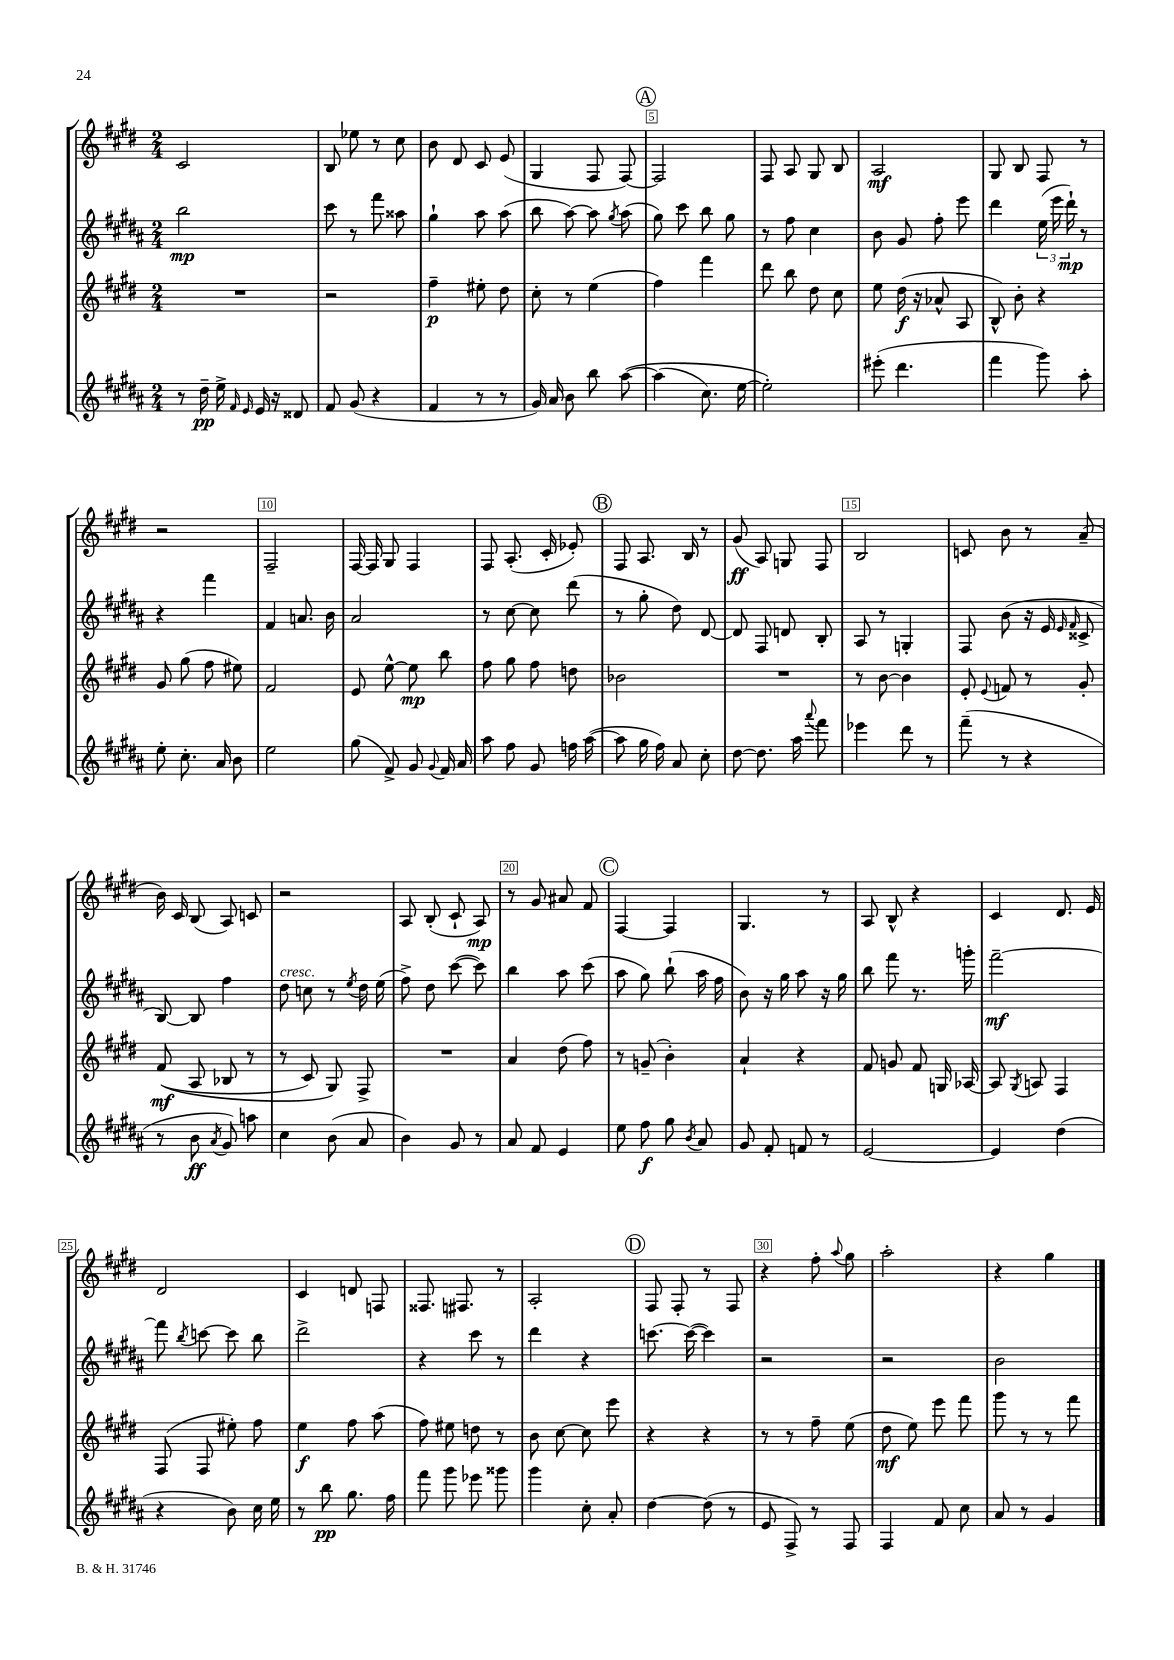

**kern	**dynam	**kern	**dynam	**kern	**dynam	**kern	**dynam
*part4	*part4	*part3	*part3	*part2	*part2	*part1	*part1
*staff4	*staff4	*staff3	*staff3	*staff2	*staff2	*staff1	*staff1
*clefG2	*	*clefG2	*	*clefG2	*	*clefG2	*
*k[f#c#g#d#a#]	*	*k[f#c#g#d#]	*	*k[f#c#g#d#a#]	*	*k[f#c#g#d#]	*
*M2/4	*	*M2/4	*	*M2/4	*	*M2/4	*
=1	=1	=1	=1	=1	=1	=1	=1
8r	.	2r	.	2bb\	mp	2c#/	.
16dd#~\	pp	.	.	.	.	.	.
16ee^\	.	.	.	.	.	.	.
16qqf#/	.	.	.	.	.	.	.
16qqe/	.	.	.	.	.	.	.
16e/	.	.	.	.	.	.	.
16r	.	.	.	.	.	.	.
8d##X/	.	.	.	.	.	.	.
=2	=2	=2	=2	=2	=2	=2	=2
8f#/	.	2r	.	8ccc#\	.	8B/	.
(8g#/	.	.	.	8r	.	8ee-X\	.
4r	.	.	.	8fff#\	.	8r	.
.	.	.	.	8aa##X\	.	8cc#\	.
=3	=3	=3	=3	=3	=3	=3	=3
4f#/	.	4ff#~\	p	4gg#`\	.	8b\	.
.	.	.	.	.	.	8d#/	.
8r	.	8ee#X'\	.	8aa#\	.	8c#/	.
8r	.	8dd#\	.	(8aa#\	.	(8e/	.
=4	=4	=4	=4	=4	=4	=4	=4
16g#/)	.	8cc#'\	.	8bb\	.	4G#/	.
16a#/	.	.	.	.	.	.	.
8b\	.	8r	.	[8aa#\)	.	.	.
8bb\	.	(4ee\	.	8aa#\]	.	8F#/	.
.	.	.	.	8qgg#/	.	.	.
([8aa#\	.	.	.	(8aa#\	.	[8F#/)	.
!!LO:REH:place=s1:t=A
=5	=5	=5	=5	=5	=5	=5	=5
(4aa#\]	.	4ff#\)	.	8gg#\)	.	2F#/]	.
.	.	.	.	8ccc#\	.	.	.
8.cc#\)	.	4fff#\	.	8bb\	.	.	.
.	.	.	.	8gg#\	.	.	.
[16ee\	.	.	.	.	.	.	.
=6	=6	=6	=6	=6	=6	=6	=6
2ee'\])	.	8ddd#\	.	8r	.	8F#/	.
.	.	8bb\	.	8ff#\	.	8A/	.
.	.	8dd#\	.	4cc#\	.	8G#/	.
.	.	8cc#\	.	.	.	8B/	.
=7	=7	=7	=7	=7	=7	=7	=7
(8eee#X'\	.	8ee\	.	8b\	.	2A/	mf
4.ddd#\	.	(16dd#\	f	8g#/	.	.	.
.	.	16r	.	.	.	.	.
.	.	8a-X^^/	.	8ff#'\	.	.	.
.	.	8A/	.	8eee\	.	.	.
=8	=8	=8	=8	=8	=8	=8	=8
4fff#\	.	8B^^/)	.	4ddd#\	.	8G#/	.
.	.	8b'\	.	.	.	8B/	.
8ggg#\)	.	4r	.	(24ee\	.	8F#/	.
.	.	.	.	24eee\	.	.	.
.	.	.	.	24ddd#`\)	mp	.	.
8aa#'\	.	.	.	8r	.	8r	.
!!LO:LB:g=z
=9	=9	=9	=9	=9	=9	=9	=9
8ee'\	.	8g#/	.	4r	.	2r	.
8.cc#'\	.	(8gg#\	.	.	.	.	.
.	.	8ff#\	.	4fff#\	.	.	.
16a#/	.	.	.	.	.	.	.
8b\	.	8ee#X\)	.	.	.	.	.
=10	=10	=10	=10	=10	=10	=10	=10
2ee\	.	2f#/	.	4f#/	.	2F#~/	.
.	.	.	.	8.an/	.	.	.
.	.	.	.	16b\	.	.	.
=11	=11	=11	=11	=11	=11	=11	=11
(8gg#\	.	8e/	.	2a#/	.	[16F#/	.
.	.	.	.	.	.	16F#/]	.
8f#^/)	.	[8ee^^\	.	.	.	8G#/	.
8g#/	.	8ee\]	mp	.	.	4F#/	.
8qqg#/	.	.	.	.	.	.	.
16f#/	.	8bb\	.	.	.	.	.
16a#/	.	.	.	.	.	.	.
=12	=12	=12	=12	=12	=12	=12	=12
8aa#\	.	8ff#\	.	8r	.	8F#/	.
8ff#\	.	8gg#\	.	[8cc#\	.	(8.A'/	.
8g#/	.	8ff#\	.	8cc#\]	.	.	.
.	.	.	.	.	.	16c#'/	.
16ffn\	.	8ddn\	.	(8ddd#\	.	8e-X'/)	.
([16aa#\	.	.	.	.	.	.	.
!!LO:REH:place=s1:t=B
=13	=13	=13	=13	=13	=13	=13	=13
8aa#\]	.	2b-X\	.	8r	.	8F#/	.
16gg#\	.	.	.	8gg#'\	.	8.A/	.
16ff#\)	.	.	.	.	.	.	.
8a#/	.	.	.	8dd#\)	.	.	.
.	.	.	.	.	.	16B/	.
8cc#'\	.	.	.	[8d#/	.	8r	.
=14	=14	=14	=14	=14	=14	=14	=14
[8dd#\	.	2r	.	8d#/]	.	(8g#/	ff
8.dd#\]	.	.	.	8F#/	.	8A/)	.
.	.	.	.	8dn/	.	8Gn/	.
16aa#\	.	.	.	.	.	.	.
8qqaaa#/	.	.	.	.	.	.	.
8fff#\	.	.	.	8B'/	.	8F#/	.
=15	=15	=15	=15	=15	=15	=15	=15
4eee-X\	.	8r	.	8A#/	.	2B/	.
.	.	[8b\	.	8r	.	.	.
8ddd#\	.	4b\]	.	4Gn'/	.	.	.
8r	.	.	.	.	.	.	.
=16	=16	=16	=16	=16	=16	=16	=16
(8fff#~\	.	8e'/	.	8F#/	.	8cn/	.
.	.	8qqe/	.	.	.	.	.
8r	.	8fn/	.	(8b\	.	8b\	.
4r	.	8r	.	16r	.	8r	.
.	.	.	.	16e/	.	.	.
.	.	.	.	16qqe/	.	.	.
.	.	.	.	16qqf#/	.	.	.
.	.	8g#'/	.	8c##X^/	.	(8a~/	.
!!LO:LB:g=z
=17	=17	=17	=17	=17	=17	=17	=17
8r	.	((8f#/	mf	[8B/)	.	16b\)	.
.	.	.	.	.	.	16c#/	.
8b\	ff	8A/	.	8B/]	.	(8B/	.
8qa#/	.	.	.	.	.	.	.
8g#/)	.	8B-X/	.	4ff#\	.	8A/)	.
8aan\	.	8r	.	.	.	8cn/	.
=18	=18	=18	=18	=18	=18	=18	=18
!	!	!	!	!LO:TX:a:i:t=cresc.	!	!	!
4cc#\	.	8r	.	8dd#\	.	2r	.
.	.	8c#/)	.	8ccn\	.	.	.
(8b\	.	8G#/)	.	8r	.	.	.
.	.	.	.	8qee/	.	.	.
8a#/	.	8F#^/	.	16dd#\	.	.	.
.	.	.	.	(16ee\	.	.	.
=19	=19	=19	=19	=19	=19	=19	=19
4b\)	.	2r	.	8ff#^\)	.	8A/	.
.	.	.	.	8dd#\	.	(8B'/	.
8g#/	.	.	.	([8ccc#\	.	8c#`/	.
8r	.	.	.	8ccc#\])	.	8A/)	mp
=20	=20	=20	=20	=20	=20	=20	=20
8a#/	.	4a/	.	4bb\	.	8r	.
8f#/	.	.	.	.	.	8g#/	.
4e/	.	(8dd#\	.	8aa#\	.	8a#X/	.
.	.	8ff#\)	.	(8ccc#\	.	8f#/	.
!!LO:REH:place=s1:t=C
=21	=21	=21	=21	=21	=21	=21	=21
8ee\	.	8r	.	8aa#\	.	[4F#/	.
8ff#\	f	(8gn~/	.	8gg#\)	.	.	.
8gg#\	.	4b'\)	.	(8bb`\	.	4F#/]	.
8qb/	.	.	.	.	.	.	.
8a#/	.	.	.	16aa#\	.	.	.
.	.	.	.	16ff#\	.	.	.
=22	=22	=22	=22	=22	=22	=22	=22
8g#/	.	4a`/	.	8b\)	.	4.G#/	.
8f#'/	.	.	.	16r	.	.	.
.	.	.	.	16gg#\	.	.	.
8fn/	.	4r	.	8aa#\	.	.	.
8r	.	.	.	16r	.	8r	.
.	.	.	.	16gg#\	.	.	.
=23	=23	=23	=23	=23	=23	=23	=23
[2e/	.	8f#/	.	8bb\	.	8A/	.
.	.	8gn/	.	8fff#\	.	8B^^/	.
.	.	8f#/	.	8.r	.	4r	.
.	.	16Gn/	.	.	.	.	.
.	.	[16A-X/	.	16gggn'\	.	.	.
=24	=24	=24	=24	=24	=24	=24	=24
4e/]	.	8A-/]	.	[2fff#~\	mf	4c#/	.
.	.	8qG#/	.	.	.	.	.
.	.	8An/	.	.	.	.	.
(4dd#\	.	4F#/	.	.	.	8.d#/	.
.	.	.	.	.	.	16e/	.
!!LO:LB:g=z
=25	=25	=25	=25	=25	=25	=25	=25
4r	.	(8F#/	.	8fff#\]	.	2d#/	.
.	.	.	.	8qbb/	.	.	.
.	.	8F#/	.	[8cccn\	.	.	.
8b\)	.	8ee#X'\)	.	8ccc\]	.	.	.
16cc#\	.	8ff#\	.	8bb\	.	.	.
16ee\	.	.	.	.	.	.	.
=26	=26	=26	=26	=26	=26	=26	=26
8r	.	4ee\	f	2ddd#^\	.	4c#/	.
8bb\	pp	.	.	.	.	.	.
8.gg#\	.	8ff#\	.	.	.	8dn/	.
.	.	(8aa\	.	.	.	8Fn/	.
16ff#\	.	.	.	.	.	.	.
=27	=27	=27	=27	=27	=27	=27	=27
8fff#\	.	8ff#\)	.	4r	.	8.F##X/	.
8ggg#\	.	8ee#X\	.	.	.	.	.
.	.	.	.	.	.	8.F#X/	.
8eee-X\	.	8ddn\	.	8ccc#\	.	.	.
8ggg##X\	.	8r	.	8r	.	8r	.
=28	=28	=28	=28	=28	=28	=28	=28
4ggg#\	.	8b\	.	4ddd#\	.	2A'/	.
.	.	[8cc#\	.	.	.	.	.
8cc#'\	.	8cc#\]	.	4r	.	.	.
8a#'/	.	8eee\	.	.	.	.	.
!!LO:REH:place=s1:t=D
=29	=29	=29	=29	=29	=29	=29	=29
[4dd#\	.	4r	.	[8.cccn\	.	8F#/	.
.	.	.	.	.	.	8F#'/	.
.	.	.	.	(16ccc\_	.	.	.
(8dd#\]	.	4r	.	4ccc\])	.	8r	.
8r	.	.	.	.	.	8F#/	.
=30	=30	=30	=30	=30	=30	=30	=30
8e/	.	8r	.	2r	.	4r	.
8F#^/)	.	8r	.	.	.	.	.
8r	.	8ff#~\	.	.	.	8ff#'\	.
.	.	.	.	.	.	8qqaa/	.
8F#/	.	(8ee\	.	.	.	8gg#\	.
=31	=31	=31	=31	=31	=31	=31	=31
4F#/	.	8dd#\	mf	2r	.	2aa'\	.
.	.	8ee\)	.	.	.	.	.
8f#/	.	8eee\	.	.	.	.	.
8cc#\	.	8fff#\	.	.	.	.	.
=32	=32	=32	=32	=32	=32	=32	=32
8a#/	.	8ggg#\	.	2b\	.	4r	.
8r	.	8r	.	.	.	.	.
4g#/	.	8r	.	.	.	4gg#\	.
.	.	8fff#\	.	.	.	.	.
==	==	==	==	==	==	==	==
*-	*-	*-	*-	*-	*-	*-	*-
